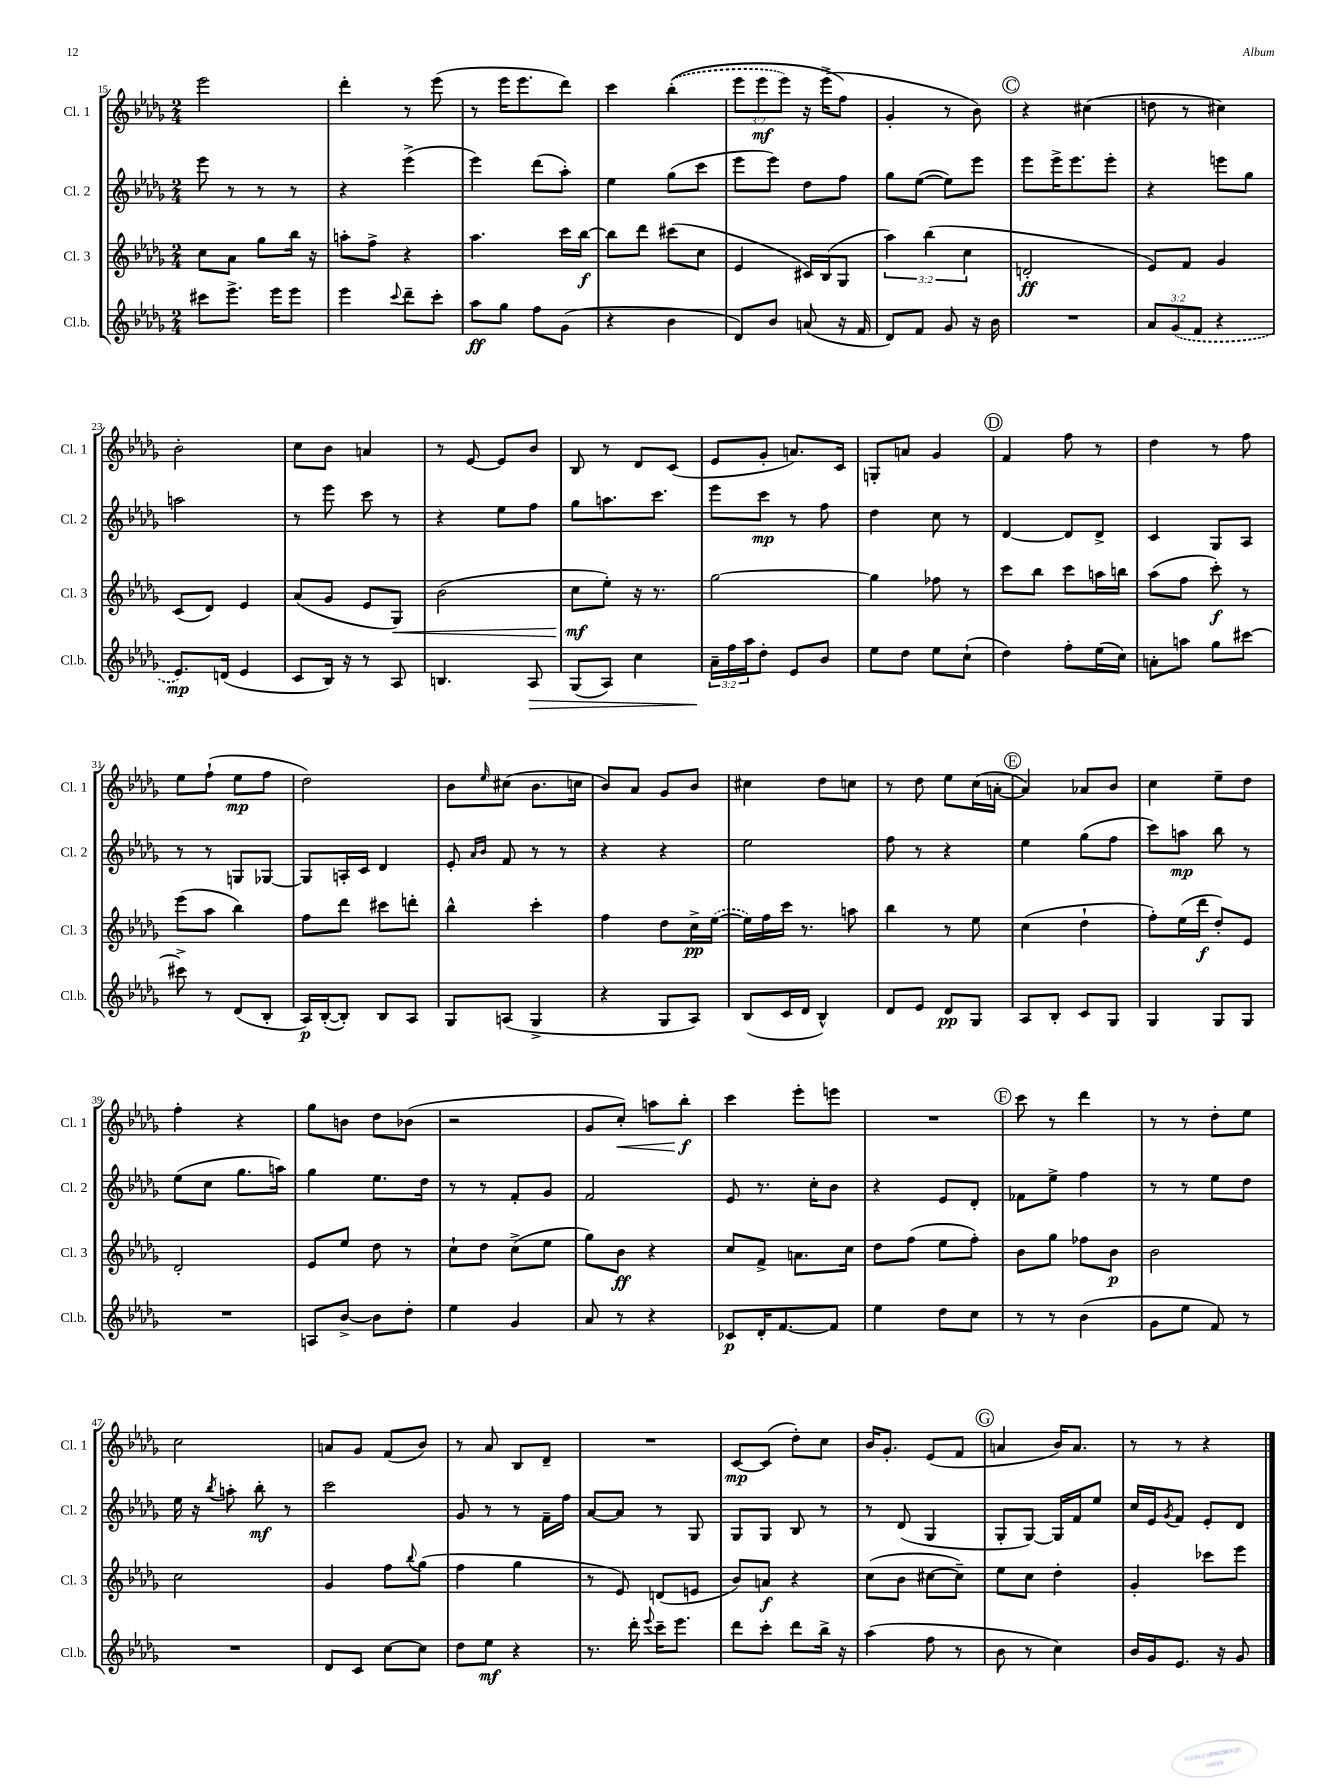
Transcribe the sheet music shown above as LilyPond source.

<<
\new StaffGroup <<
\new Staff = "s0" \with { instrumentName = "Cl. 1" shortInstrumentName = "Cl. 1" } {
    \clef treble \key des \major \numericTimeSignature \time 2/4 \override Staff.TupletNumber.text = #tuplet-number::calc-fraction-text
    ees'''2 |
    des'''4-. r8 ees'''8( |
    r8 ees'''16 ees'''8. des'''8) |
    c'''4 \once \slurDashed bes''4-.(\( |
    \tuplet 3/2 { ees'''8 ees'''8\mf ees'''8) } r16 ees'''16->( f''8\) |
    ges'4-. r8 bes'8) |
    \mark \markup { \circle "C" } r4 cis''4( |
    d''8 r8 cis''4) |
    bes'2-. |
    c''8 bes'8 a'4 |
    r8 ees'8~ ees'8 bes'8 |
    bes8 r8 des'8 c'8( |
    ees'8 ges'8-. a'8.) c'16 |
    g8-. a'8 ges'4 |
    \mark \markup { \circle "D" } f'4 f''8 r8 |
    des''4 r8 f''8 |
    ees''8 f''8-!( ees''8\mp f''8 |
    des''2) |
    bes'8 \grace { ees''16 } cis''8( bes'8. c''16 |
    bes'8) aes'8 ges'8 bes'8 |
    cis''4 des''8 c''8 |
    r8 des''8 ees''8 c''16( a'16~-. |
    \mark \markup { \circle "E" } a'4) aes'8 bes'8 |
    c''4 ees''8-- des''8 |
    f''4-. r4 |
    ges''8 b'8 des''8 bes'8( |
    r2 |
    ges'8 c''8-.\<) a''8 bes''8-.\f\! |
    c'''4 ees'''8-. e'''8 |
    R2 |
    \mark \markup { \circle "F" } c'''8 r8 des'''4 |
    r8 r8 des''8-. ees''8 |
    c''2 |
    a'8 ges'8 f'8( bes'8) |
    r8 aes'8 bes8 des'8-- |
    R2 |
    c'8~\mp c'8( des''8-.) c''8 |
    bes'16 ges'8.-. ees'8( f'8 |
    \mark \markup { \circle "G" } a'4 bes'16) a'8. |
    r8 r8 r4 \bar "|." |
}
\new Staff = "s1" \with { instrumentName = "Cl. 2" shortInstrumentName = "Cl. 2" } {
    \clef treble \key des \major \numericTimeSignature \time 2/4
    ees'''8 r8 r8 r8 |
    r4 ees'''4->( |
    ees'''4) des'''8( aes''8-.) |
    ees''4 ges''8( c'''8 |
    ees'''8 ees'''8) des''8 f''8 |
    ges''8 ees''8~( ees''8) ees'''8 |
    \mark \markup { \circle "C" } ees'''8 ees'''16-> ees'''8. ees'''8-. |
    r4 e'''8 ges''8 |
    a''2 |
    r8 ees'''8 c'''8 r8 |
    r4 ees''8 f''8 |
    ges''8 a''8. c'''8. |
    ees'''8 c'''8\mp r8 f''8 |
    des''4 c''8 r8 |
    \mark \markup { \circle "D" } des'4~ des'8 des'8-> |
    c'4 ges8 aes8 |
    r8 r8 g8 ges8~ |
    ges8 a16-. c'16 des'4 |
    ees'8-. \grace { aes'16 bes'16 } f'8 r8 r8 |
    r4 r4 |
    ees''2 |
    f''8 r8 r4 |
    \mark \markup { \circle "E" } ees''4 ges''8( f''8 |
    c'''8) a''8\mp bes''8 r8 |
    ees''8( c''8 ges''8. a''16) |
    ges''4 ees''8. des''16 |
    r8 r8 f'8-. ges'8 |
    f'2 |
    ees'8 r8. c''16-. bes'8 |
    r4 ees'8 des'8-. |
    \mark \markup { \circle "F" } fes'8 ees''8-> f''4 |
    r8 r8 ees''8 des''8 |
    ees''16 r16 \acciaccatura { bes''8 } a''8-. bes''8-.\mf r8 |
    c'''2 |
    ges'8 r8 r8 f'16-- f''16 |
    aes'8~ aes'8 r8 ges8 |
    ges8 ges8 bes8 r8 |
    r8 des'8( ges4 |
    \mark \markup { \circle "G" } ges8-. ges8~) ges16 f'16 ees''8 |
    c''16 ees'16 \acciaccatura { ges'8 } f'8 ees'8-. des'8 \bar "|." |
}
\new Staff = "s2" \with { instrumentName = "Cl. 3" shortInstrumentName = "Cl. 3" } {
    \clef treble \key des \major \numericTimeSignature \time 2/4 \override Staff.TupletNumber.text = #tuplet-number::calc-fraction-text
    c''8 aes'8 ges''8 bes''16 r16 |
    a''8-. f''8-> r4 |
    aes''4. c'''16 bes''16~\f |
    bes''8 des'''8 cis'''8( c''8 |
    ees'4 cis'16) bes16( ges8 |
    \tuplet 3/2 { aes''4) bes''4( c''4 } |
    \mark \markup { \circle "C" } d'2-.\ff |
    ees'8) f'8 ges'4 |
    c'8( des'8) ees'4 |
    aes'8( ges'8 ees'8 ges8\<) |
    bes'2( |
    c''8\mf\! ees''8-.) r16 r8. |
    ges''2~ |
    ges''4 fes''8 r8 |
    \mark \markup { \circle "D" } c'''8 bes''8 c'''8 a''16 b''16 |
    aes''8( f''8 c'''8-.\f) r8 |
    ees'''8( aes''8 bes''4) |
    f''8 des'''8 cis'''8 d'''8-. |
    bes''4-^ c'''4-. |
    f''4 des''8 c''16->\pp \once \slurDashed ees''16~( |
    ees''16) f''16 c'''16 r8. a''8 |
    bes''4 r8 ees''8 |
    \mark \markup { \circle "E" } c''4( des''4-! |
    f''8-.) ees''16( des'''16\f des''8-.) ees'8 |
    des'2-. |
    ees'8 ees''8 des''8 r8 |
    c''8-! des''8 c''8->( ees''8 |
    ges''8) bes'8\ff r4 |
    c''8 f'8-> a'8. c''16 |
    des''8 f''8( ees''8 f''8-.) |
    \mark \markup { \circle "F" } bes'8 ges''8 fes''8 bes'8\p |
    bes'2 |
    c''2 |
    ges'4 f''8 \appoggiatura { bes''8 } ges''8( |
    f''4 ges''4 |
    r8 ees'8) d'8( e'8 |
    bes'8) a'8\f r4 |
    c''8( bes'8 cis''8~ cis''8--) |
    \mark \markup { \circle "G" } ees''8 c''8 des''4-. |
    ges'4-. ces'''8 ees'''8 \bar "|." |
}
\new Staff = "s3" \with { instrumentName = "Cl.b." shortInstrumentName = "Cl.b." } {
    \clef treble \key des \major \numericTimeSignature \time 2/4 \override Staff.TupletNumber.text = #tuplet-number::calc-fraction-text
    cis'''8 ees'''8.-> ees'''16 ees'''8 |
    ees'''4 \appoggiatura { c'''8 } des'''8-- c'''8-. |
    aes''8\ff ges''8 f''8 ges'8( |
    r4 bes'4 |
    des'8) bes'8 a'8( r16 f'16 |
    des'8) f'8 ges'8 r16 bes'16 |
    \mark \markup { \circle "C" } R2 |
    \tuplet 3/2 { aes'8 \once \slurDashed ges'8( f'8 } r4 |
    ees'8.\mp) d'16( ees'4 |
    c'8 bes16) r16 r8 aes8 |
    b4. aes8\> |
    ges8( aes8) c''4 |
    \tuplet 3/2 { aes'16--\! f''16 aes''16 } des''8-. ees'8 bes'8 |
    ees''8 des''8 ees''8 c''8-!( |
    \mark \markup { \circle "D" } des''4) f''8-. ees''16( c''16) |
    a'8-. a''8 ges''8 cis'''8~ |
    cis'''8-> r8 des'8( bes8-. |
    aes16\p) bes16~-.( bes8-.) bes8 aes8 |
    ges8 a8( ges4-> |
    r4 ges8 aes8) |
    bes8( c'16 des'16 bes4-^) |
    des'8 ees'8 des'8\pp ges8 |
    \mark \markup { \circle "E" } aes8 bes8-. c'8 ges8 |
    ges4 ges8 ges8 |
    R2 |
    a8 bes'8~-> bes'8 des''8-. |
    ees''4 ges'4 |
    aes'8 r8 r4 |
    ces'8\p des'16-. f'8.~ f'8 |
    ees''4 des''8 c''8 |
    \mark \markup { \circle "F" } r8 r8 bes'4( |
    ges'8 ees''8 f'8) r8 |
    R2 |
    des'8 c'8 c''8~ c''8 |
    des''8 ees''8\mf r4 |
    r8. des'''16-. \appoggiatura { ees'''8 } c'''16-- ees'''8. |
    des'''8 c'''8-. des'''8 bes''16-> r16 |
    aes''4( f''8 r8 |
    \mark \markup { \circle "G" } bes'8 r8 c''4) |
    bes'16 ges'16 ees'8. r16 ges'8 \bar "|." |
}
>>
>>
\layout { \context { \Score currentBarNumber = #15 } }
